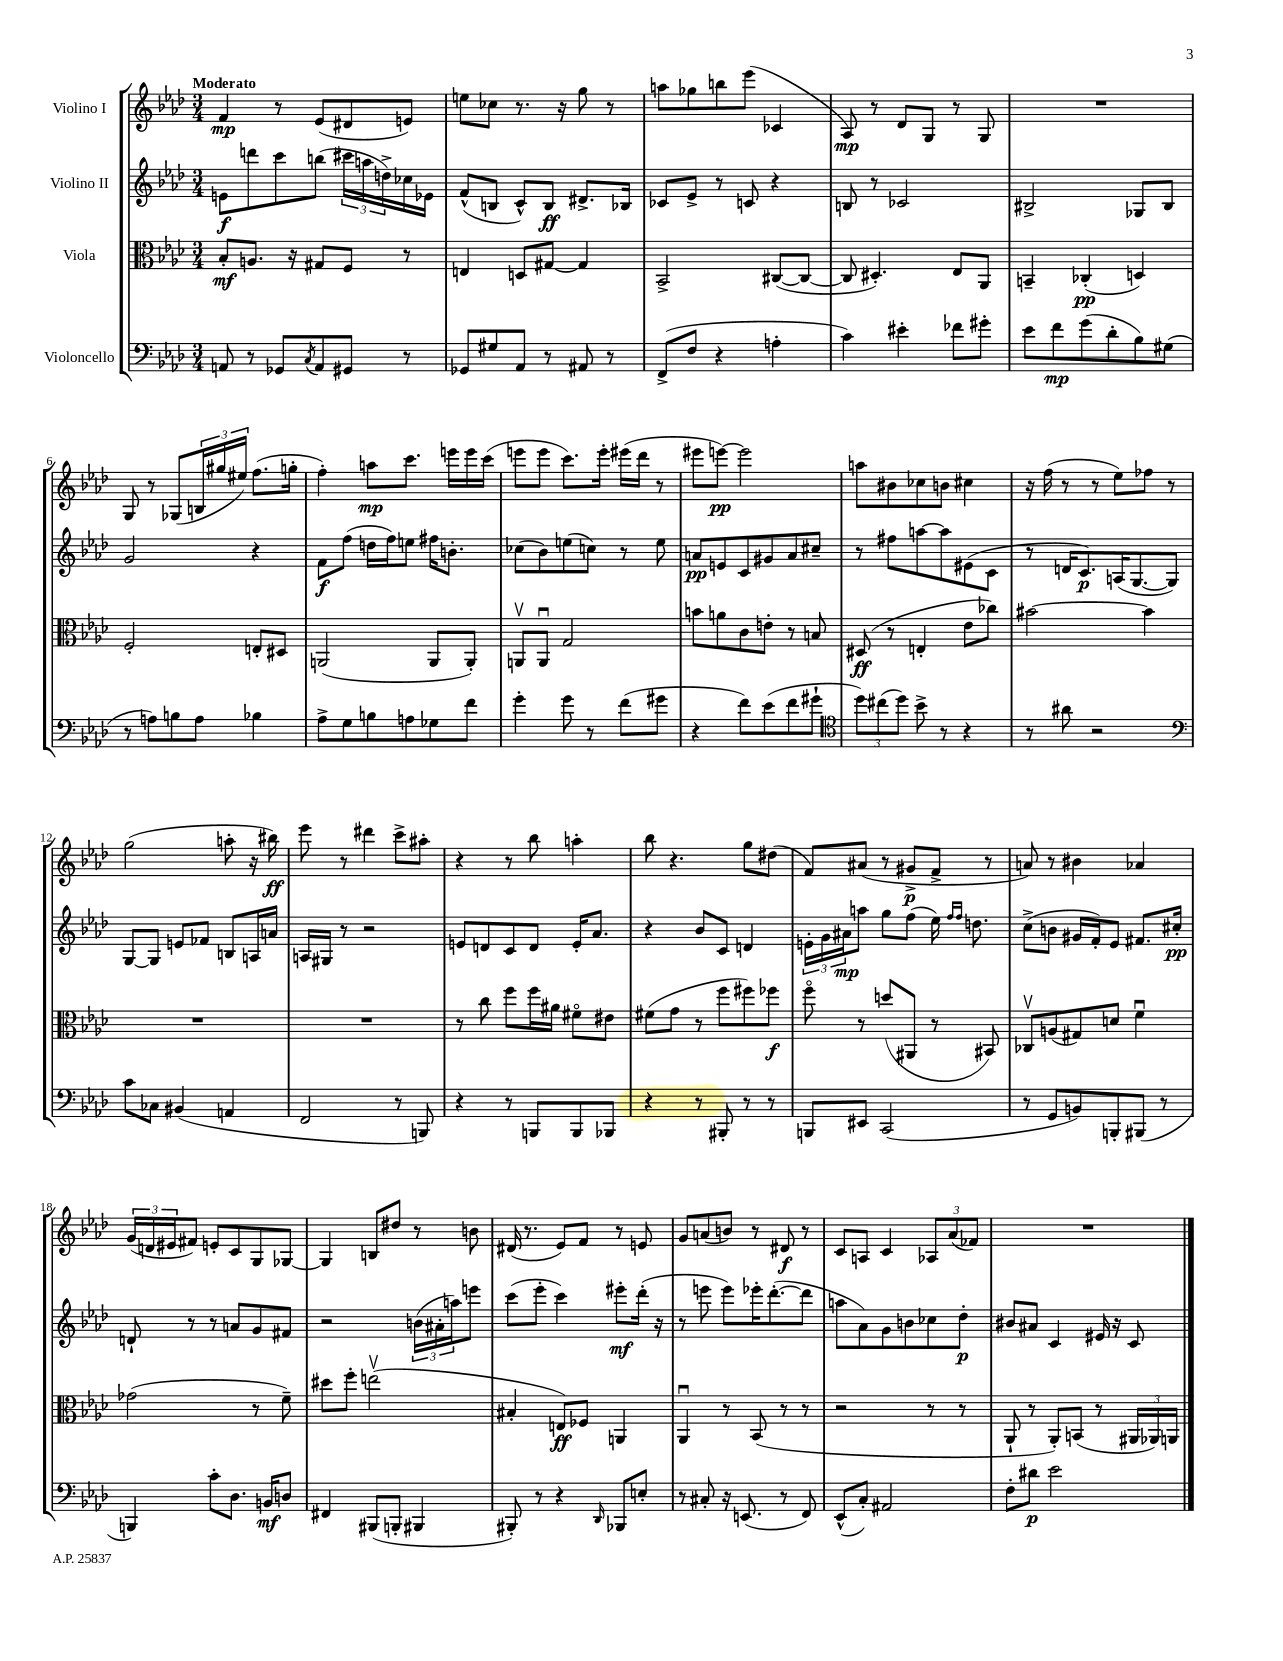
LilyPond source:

<<
\new StaffGroup <<
\new Staff = "s0" \with { instrumentName = "Violino I" } {
    \clef treble \key aes \major \numericTimeSignature \time 3/4 \tempo "Moderato"
    f'4\mp r8 ees'8( dis'8 e'8) |
    e''8 ces''8 r8. r16 g''8 r8 |
    a''8 ges''8 b''8 ees'''8( ces'4 |
    aes8\mp) r8 des'8 g8 r8 g8 |
    R2. |
    g8 r8 ges8( \tuplet 3/2 { b16 gis''16 eis''16) } f''8.( g''16-. |
    f''4-.) a''8\mp c'''8. e'''16 e'''16 c'''16( |
    e'''8 e'''8 c'''8.) e'''16-. eis'''16( des'''16 r8 |
    eis'''8 e'''8~\pp) e'''2 |
    a''8 bis'8 ces''8 b'8 cis''4 |
    r16 f''16( r8 r8 ees''8) fes''8 r8 |
    g''2( a''8-. r16 bis''16\ff) |
    ees'''8 r8 dis'''4 c'''8-> ais''8-. |
    r4 r8 bes''8 a''4-. |
    bes''8 r4. g''8 dis''8( |
    f'8) ais'8( r8 gis'8->\p f'8-> r8 |
    a'8) r8 bis'4 aes'4 |
    \tuplet 3/2 { g'16( d'16 eis'16 } fis'8) e'8-. c'8 g8 ges8~ |
    ges4 b8 dis''8 r8 b'8 |
    dis'16( r8. ees'8) f'8 r8 e'8 |
    g'8 a'8( b'8) r8 dis'8\f r8 |
    c'8 a8 c'4 \tuplet 3/2 { aes8 aes'8( fes'8) } |
    R2. \bar "|." |
}
\new Staff = "s1" \with { instrumentName = "Violino II" } {
    \clef treble \key aes \major \numericTimeSignature \time 3/4
    e'8\f d'''8 c'''8 b''8( \tuplet 3/2 { cis'''16 a''16 d''16->) } ces''16 ees'16 |
    f'8-^( b8 c'8-^) b8\ff dis'8.-> bes16 |
    ces'8 ees'8-> r8 c'8 r4 |
    b8 r8 ces'2 |
    bis2-> ges8 bis8 |
    g'2 r4 |
    f'8\f f''8( d''16 f''16) e''8 fis''16 b'8.-. |
    ces''8( bes'8) e''8( c''8) r8 e''8 |
    a'8\pp e'8 c'8 gis'8 a'8 cis''8-- |
    r8 fis''8 a''8~ a''8 eis'8( c'8 |
    r8 d'16 c'8.\p) a16( g8.~ g8) |
    g8~ g8 e'8 fes'8 b8 a16 a'16 |
    a16 gis16 r8 r2 |
    e'8 d'8 c'8 d'8 e'16-. aes'8. |
    r4 bes'8 c'8 d'4 |
    \tuplet 3/2 { e'16-. g'16 ais'16\mp } a''8 g''8 f''8( ees''16) \grace { f''16 f''16 } d''8. |
    c''8->( b'8 gis'16 f'16-.) ees'8 fis'8. cis''16-.\pp |
    d'8-! r8 r8 a'8 g'8 fis'8 |
    r2 \tuplet 3/2 { b'16( ais'16-. a''16) } e'''8 |
    c'''8( ees'''8-. c'''4) eis'''8-.\mf des'''16-.( r16 |
    r8 e'''8 e'''8) ees'''16-. des'''8.~-.( des'''8 |
    a''8 aes'8) g'8 b'8 ces''8 des''8-.\p |
    bis'8 ais'8 c'4 eis'16 r16 c'8 \bar "|." |
}
\new Staff = "s2" \with { instrumentName = "Viola" } {
    \clef alto \key aes \major \numericTimeSignature \time 3/4
    bes8-.\mf a8. r16 gis8 f8 r8 |
    e4 d8 gis8~ gis4 |
    bes,2-> cis8~( cis8~ |
    cis8 dis4.-.) ees8 aes,8 |
    b,4-- ces4-.\pp( d4) |
    f2-. e8-. dis8 |
    a,2( a,8 a,8-.) |
    a,8\upbow a,8\downbow g2 |
    b'8 a'8 c'8 e'8-. r8 b8 |
    dis8\ff( r8 e4-. ees'8 ces''8) |
    bis'2~ bis'4 |
    R2. |
    R2. |
    r8 c''8 f''8 f''16 ais'16 fis'8\flageolet eis'8 |
    fis'8( g'8 r8 f''8 fis''8) fes''8\f |
    f''8\flageolet r8 d''8( ais,8 r8 bis,8) |
    ces8\upbow a8( gis8) d'8 f'4\downbow |
    ges'2( r8 f'8--) |
    dis''8 f''8-. e''2\upbow( |
    bis4-. e8\ff) fes8 a,4 |
    aes,4\downbow r8 bes,8( r8 r8 |
    r2 r8 r8 |
    aes,8-! r8 aes,8-.) b,8( r8 \tuplet 3/2 { ais,16 aes,16) a,16 } \bar "|." |
}
\new Staff = "s3" \with { instrumentName = "Violoncello" } {
    \clef bass \key aes \major \numericTimeSignature \time 3/4
    a,8 r8 ges,8 \acciaccatura { c8 } a,8 gis,8 r8 |
    ges,8 gis8 aes,8 r8 ais,8 r8 |
    f,8->( f8 r4 a4-. |
    c'4) eis'4-. fes'8 gis'8-. |
    ees'8 f'8\mp g'8( des'8-. bes8) gis8( |
    r8 a8) b8 a8 bes4 |
    aes8-> g8 b8 a8 ges8 f'8 |
    g'4-. g'8 r8 f'8( gis'8 |
    r4 f'8) ees'8( f'8 gis'8-! |
    \clef tenor \tuplet 3/2 { des''8) cis''8( des''8) } bes'8-> r8 r4 |
    r8 ais'8 r2 |
    \clef bass c'8 ces8 bis,4( a,4 |
    f,2 r8 b,,8) |
    r4 r8 b,,8 b,,8 bes,,8 |
    r4 r8 bis,,8-. r8 r8 |
    b,,8 eis,8 c,2( |
    r8 g,8 b,8) b,,8-. bis,,8( r8 |
    b,,4) c'8-. des8. b,16\mf d8 |
    fis,4 bis,,8( b,,8-. bis,,4 |
    bis,,8-.) r8 r4 \grace { des,16 } bes,,8 e8-. |
    r8 cis8-. r16 e,8.( r8 f,8) |
    ees,8-^( c8-.) ais,2 |
    f8-. dis'8\p ees'2 \bar "|." |
}
>>
>>
